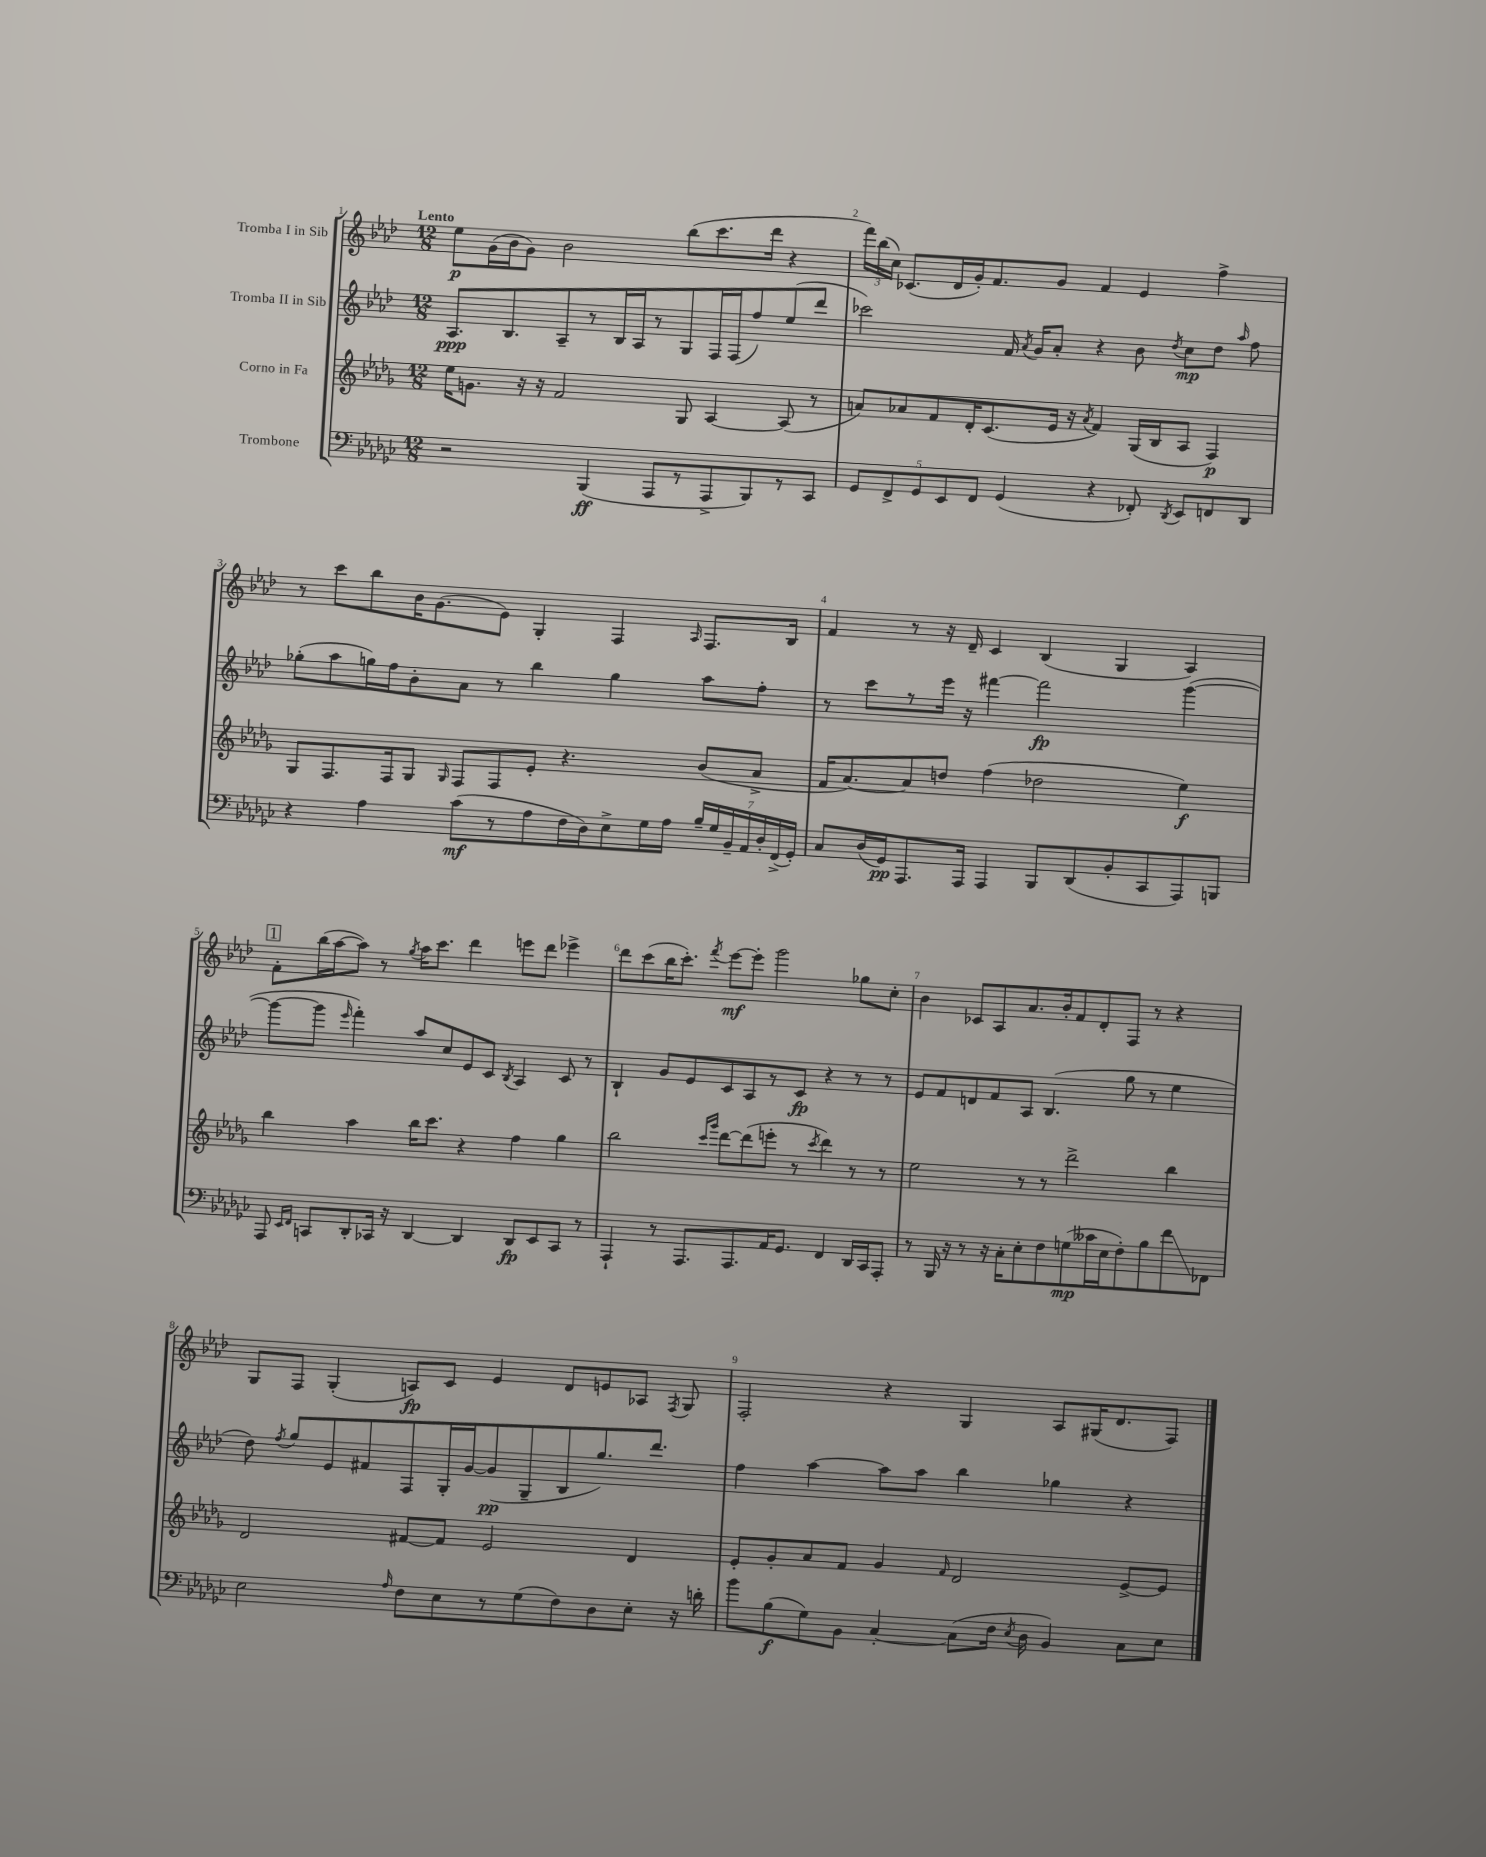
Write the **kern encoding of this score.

**kern	**kern	**kern	**kern
*staff4	*staff3	*staff2	*staff1
*clefF4	*clefG2	*clefG2	*clefG2
*k[b-e-a-d-g-c-]	*k[b-e-a-d-g-]	*k[b-e-a-d-]	*k[b-e-a-d-]
*M12/8	*M12/8	*M12/8	*M12/8
2r	16ee-\LK	8.A-/L	8ee-\L
.	8.g\J	.	.
.	.	.	(16g\L
.	.	8.B-/	16b-\J
.	16r	.	8g\J)
.	16r	.	.
.	2f/	8A-~/	2b-\
(4BBB-/	.	8r	.
.	.	16B-/L	.
.	.	16A-/J	.
8AAA-/L	.	8r	.
8r	8G-/	8G/	(8bb-\L
8AAA-^/	[4A-/	16F/L	8.ccc\
.	.	(16F/J	.
8BBB-/)	.	8ff/)	.
.	.	.	16ddd-\Jk
8r	(8A-/]	(8ee-/	4r
8CC-/J	8r	8ddd-/J	.
=	=	=	=
10GG-/L	8a/L)	2ccc-\)	24fff\LL)
.	.	.	(24bb-\
.	.	.	24cc\JJ)
10FF^/	.	.	.
.	8a-/	.	(8.c-/L
10GG-/	.	.	.
.	8f/	.	.
10EE-/	.	.	.
.	.	.	16d-/L
.	16d-'/K	.	16g'/J)
10FF/J	.	.	.
.	(8.c/	.	8.f/
(4GG-/	.	16f/	.
.	.	8qa-/	.
.	.	16g/LK	.
.	16e-/Jk	8a-'/J	8g/J
.	16r	.	.
.	8qa-/	.	.
4r	4f/)	4r	4f/
8FF-'/)	(16G-/LL	8b-\	4e-/
.	16B-/J	.	.
8qDD-/	.	8qdd-/	.
8EE-/L	8A-/J	8cc\L	.
8FF/	4F/)	8dd-\J	4ff^\
.	.	16qqaa-/	.
8DD-/J	.	8ff\	.
=	=	=	=
4r	8G-/L	(8gg-'\L	8r
.	8.F/	8aa-\	8ccc\L
4A-\	.	16gg\L)	8bb-\
.	16F/k	16ff\J	.
.	8G-/J	8b-'\	16b-\K
.	.	.	(8.g\
.	16qqG-/	.	.
(8c-\L	8F/L	8a-\J	.
8r	8F/	8r	8e-\J)
8A-\	8e-'/J	4bb-\	4G'/
16F\L	4.r	.	.
16D-\J)	.	.	.
8E-^\	.	4gg\	4F/
16G-\L	.	.	.
16A-\JJ	.	.	.
.	.	.	16qqA-/
28B-~/LL	(8b-/L	8aa-\L	8.F/L
28G-/	.	.	.
28BB-~/	.	.	.
28AA-/	.	.	.
.	8a-^/J	8ff'\J	.
28D-'/	.	.	.
(28FF^/	.	.	.
.	.	.	16B-/Jk
28GG-'/JJ)	.	.	.
=	=	=	=
8C-/L	16f/LK	8r	4f/
.	[8.a-/)	.	.
(16D-/L	.	8ccc\L	.
16GG-/J)	.	.	.
8.AAA-/	8a-/]	8r	8r
.	8dd/J	16eee-\Jk	16r
16AAA-/Jk	.	16r	16d-~/
4AAA-/	(4ff\	[4fff#\	4c/
8BBB-/L	2dd-\	2fff#\]	(4B-/
(8DD-/	.	.	.
8BB-'/	.	.	4G/
8CC-/	.	.	.
8AAA-/)	4ee-\)	([4ggg\	4A-/)
8BBB/J	.	.	.
=	=	=	=
8AAA-/	4bb-\	8ggg\_L	8f'\L
16qqEE-/LL	.	.	.
16qqFF/JJ	.	.	.
8CC/L	.	8ggg\]J	(16bb-\L
.	.	.	[16aa-\J
.	.	16qqeee-/	.
8DD-'/	4aa-\	4fff'\)	8aa-\]J)
16CC-/Jk	.	.	8r
16r	.	.	.
.	.	.	8qgg/
[4DD-/	16bb-\LK	8aa-/L	16aa-\LK
.	8.ccc\J	.	8.ccc\J
.	.	8cc/	.
4DD-/]	4r	8e-/	4ddd-\
.	.	8c/J	.
.	.	8qB-/	.
8DD-/L	4ff\	4A-/	8eee\L
8EE-/	.	.	8ddd-\J
8CC-/J	4gg-\	8c/	4eee-^\
8r	.	8r	.
=	=	=	=
4AAA-`/	2bb-\	4B-`/	8ddd-\L
.	.	.	(8ccc\
8r	.	8g/L	16bb-\K
.	.	.	8.ccc'\J)
8.AAA-/L	.	8e-/	.
.	16qqccc/LL	.	.
.	16qqggg-/JJ	.	8qfff/
.	[8ddd-\L	8c/	[8eee-\L
8.AAA-/	.	.	.
.	(8ddd-\]	8A-/	8eee-'\]J
16AA-/K	8eee'\J	8r	2ggg\
8.GG-/J	.	.	.
.	8r	8c/J	.
.	8qccc/	.	.
4FF/	4ddd-\)	4r	.
16DD-/LL	8r	8r	8gg-\L
16CC-/J	.	.	.
8AAA-'/J	8r	8r	8cc'\J
=	=	=	=
8r	2ee-\	8e-/L	4b-\
16BBB-/	.	8f/	.
16r	.	.	.
8r	.	8d/	8c-/L
16r	.	8f/	8A-/
16C-'\LK	.	.	.
8E-'\	8r	8A-/J	8.a-/
8F\	8r	(4.B-/	.
.	.	.	16b-'/k
(8G\	2ddd-^\	.	8f/
16c--\L	.	.	8d-'/
16E-\J	.	.	.
8F'\)	.	8gg\	8F/J
8B-\	.	8r	8r
8f\	4bb-\	4ee-\	4r
8FF-\J	.	.	.
=	=	=	=
2E-\	2d-/	8dd-\)	8G/L
.	.	8qff/	.
.	.	8gg/L	8F/J
.	.	8e-/	(4G'/
.	.	8f#/	.
16qqA-/	.	.	.
8F\L	[8f#/L	8F/	8A/L)
8E-\	8f#/]J	16G'/L	8c/J
.	.	[16g/J	.
8r	2e-/	(8g/]	4e-/
(8G-\	.	8G~/	.
8F\)	.	8B-/	8d-/L
8D-\	.	8.gg/)	8e/
8E-'\J	4d-/	.	8A-/J
.	.	8.ddd-/J	.
.	.	.	8qF/
16r	.	.	8G/
16d'\	.	.	.
=	=	=	=
8b-\L	8e-'/L	4ff\	2F'/
(8B-\	8g-'/	.	.
8G-\)	8a-/	[4aa-\	.
8BB-\J	8f/J	.	.
[4C-'/	4g-/	8aa-\]L	4r
.	.	8aa-\J	.
.	16qqf/	.	.
(8C-\]L	2d-/	4bb-\	4G/
16F\Jk	.	.	.
8qE-/	.	.	.
16D-\	.	.	.
4BB-/)	.	4gg-\	8A-/L
.	.	.	(16G#/K
.	.	.	8.d-/
8C-\L	[8e-^/L	4r	.
8E-\J	8e-/]J	.	8F/J)
==	==	==	==
*-	*-	*-	*-
